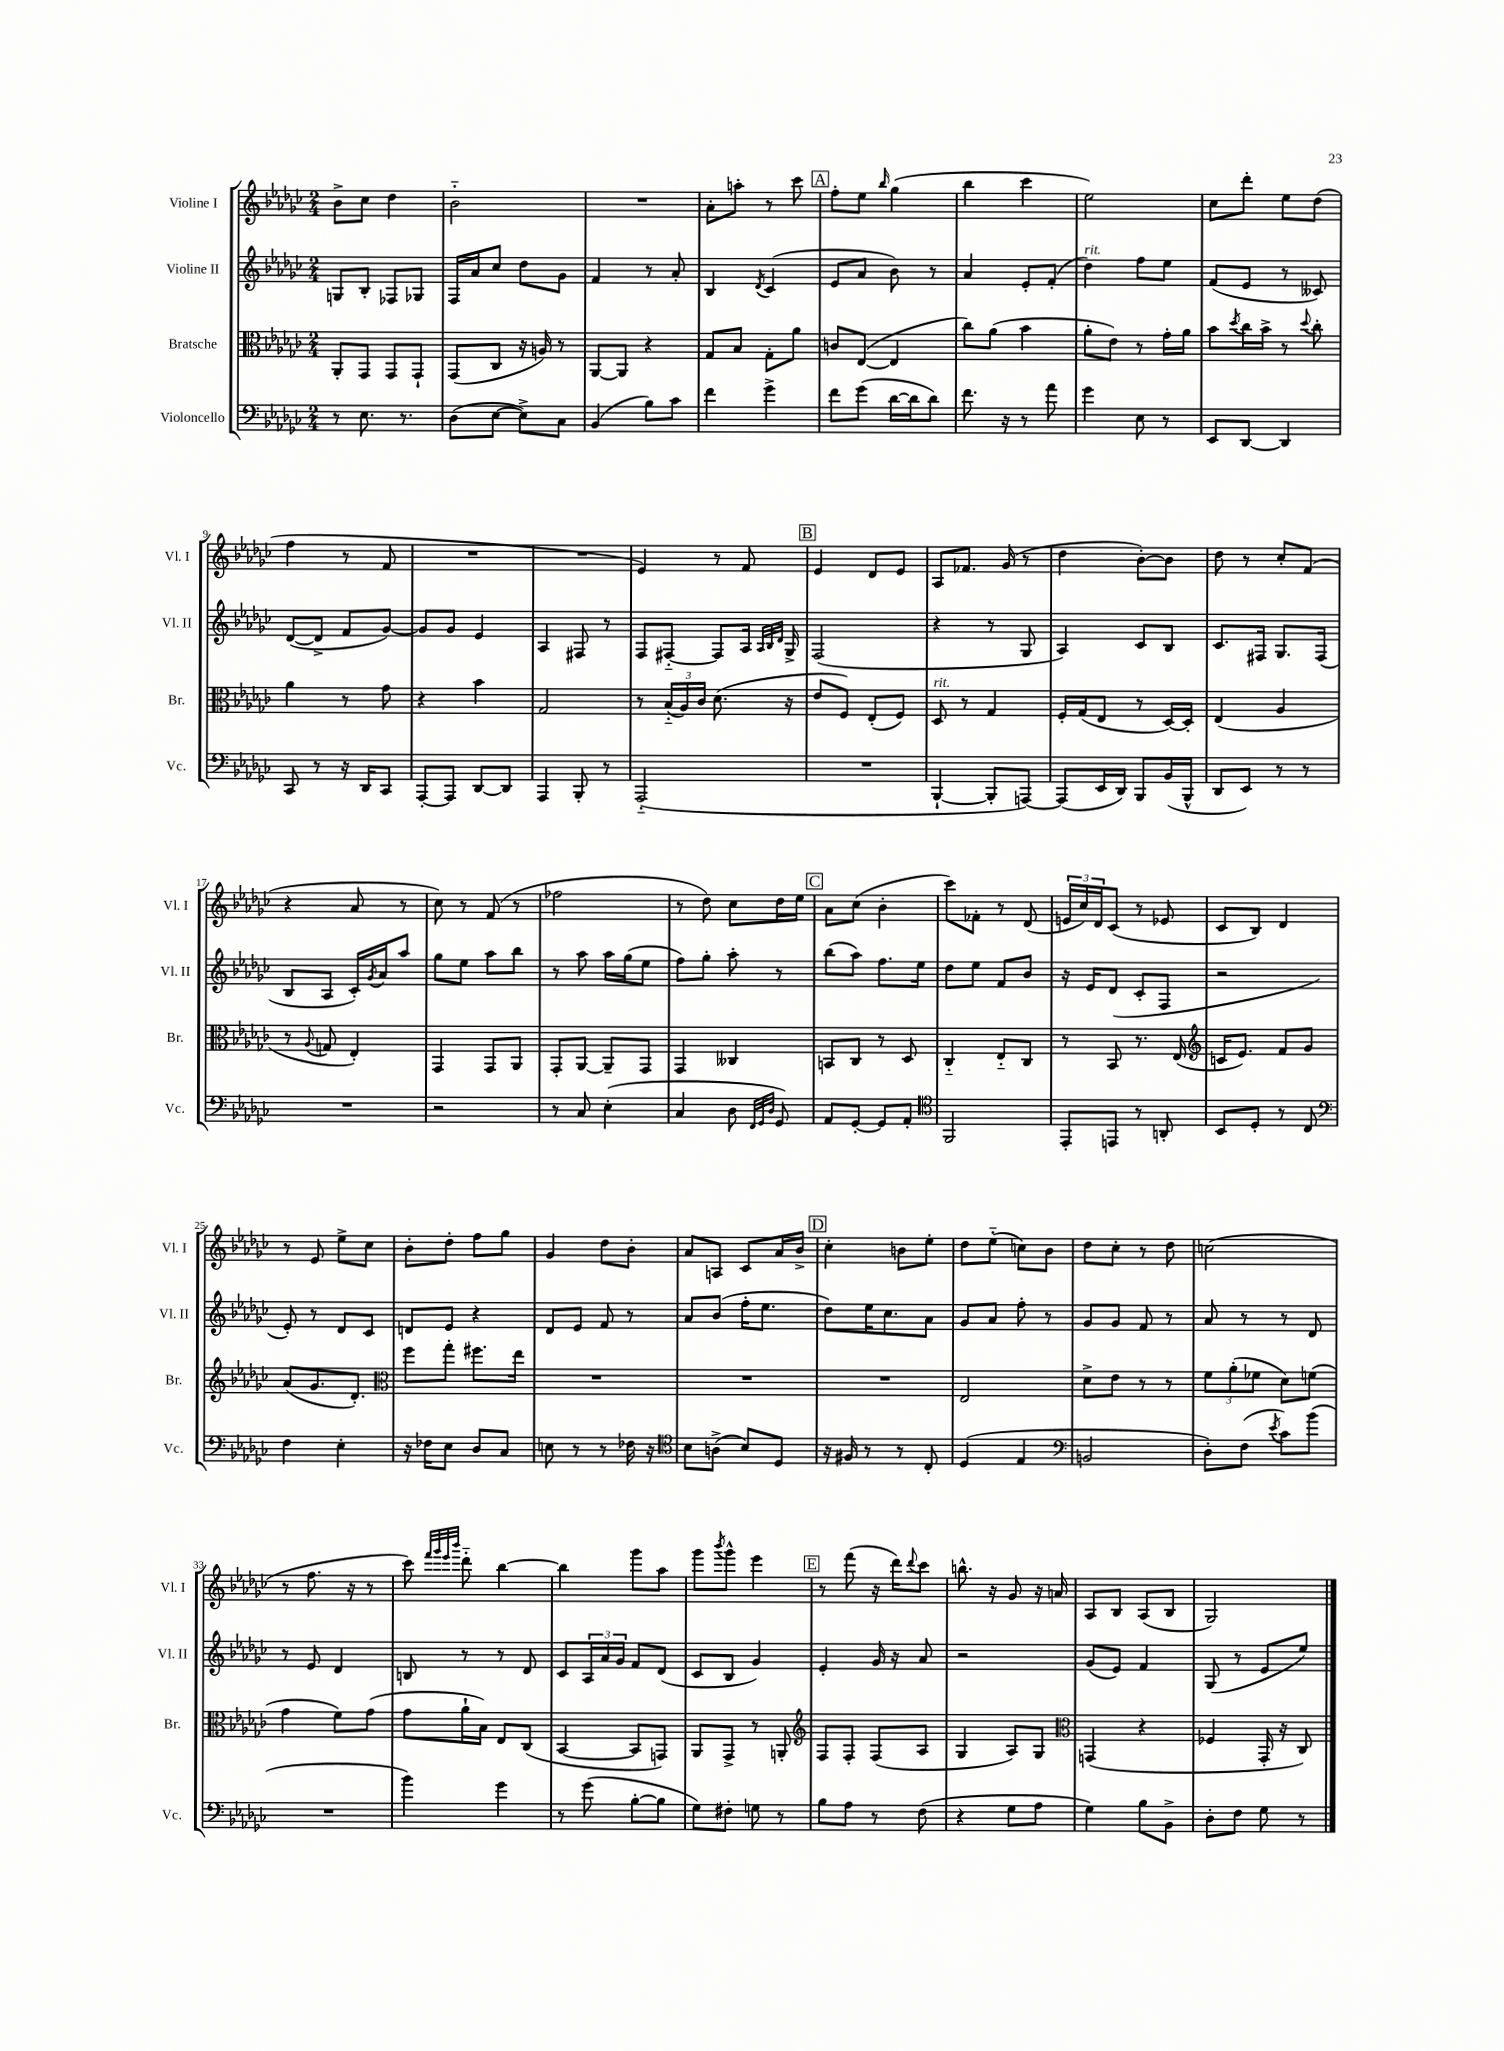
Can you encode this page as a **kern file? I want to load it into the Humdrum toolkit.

**kern	**kern	**kern	**kern
*staff4	*staff3	*staff2	*staff1
*clefF4	*clefC3	*clefG2	*clefG2
*k[b-e-a-d-g-c-]	*k[b-e-a-d-g-c-]	*k[b-e-a-d-g-c-]	*k[b-e-a-d-g-c-]
*M2/4	*M2/4	*M2/4	*M2/4
8r	8AA-'	8G	8b-^
8.E-	8GG-	8B-'	8cc-
.	8GG-	8F-	4dd-
8.r	.	.	.
.	8GG-`	8G-	.
=	=	=	=
(8D-	(8GG-	16F	2b-'~
.	.	16a-	.
[8E-	8C-	8cc-	.
8E-^])	16r	8dd-	.
.	16A)	.	.
8C-	8r	8g-	.
=	=	=	=
(4BB-	[8AA-	4f	2r
.	8AA-]	.	.
8B-)	4r	8r	.
8c-	.	8a-'	.
=	=	=	=
4f	8G-	4B-	8a-'
.	8B-	.	8aa'
.	.	8qd-	.
4g-^	8G-'	(4c-	8r
.	8a-	.	8ccc-
=	=	=	=
8f	8c	8e-	8ff'
(8g-	([8E-	8a-	8ee-
.	.	.	16qqbb-
[16d-	4E-]	8b-)	(4gg-
16d-]	.	.	.
8d-)	.	8r	.
=	=	=	=
8.f	8cc-)	4a-	4bb-
.	(8a-	.	.
16r	.	.	.
8r	4b-	8e-'	4ccc-
8a-	.	(8f'	.
=	=	=	=
4g-	8a-'	4dd-)	2ee-)
.	8e-)	.	.
8E-	8r	8ff	.
8r	16g-'	8ee-	.
.	16a-	.	.
=	=	=	=
8EE-	8b-	(8f	8cc-
.	8qdd-	.	.
[8DD-	16cc-	8e-	8ddd-'
.	16b-^	.	.
4DD-]	8r	8r	8ee-
.	8qqdd-	.	.
.	8cc-'	8c--)	(8dd-
=	=	=	=
8CC-	4a-	([8d-	4ff
8r	.	8d-^]	.
16r	8r	8f	8r
16DD-	.	.	.
8CC-	8g-	[8g-)	8f
=	=	=	=
[8AAA-'	4r	8g-]	2r
8AAA-]	.	8g-	.
[8DD-	4b-	4e-	.
8DD-]	.	.	.
=	=	=	=
4AAA-	2G-	4A-	2r
8BBB-'	.	8F#	.
8r	.	8r	.
=	=	=	=
(2AAA-'~	8r	8F	4e-)
.	(24B-'~	[8F#'~	.
.	24A-)	.	.
.	24c-	.	.
.	(8.d-	8F#]	8r
.	.	16A-	8f
.	.	32qqA-	.
.	.	32qqB-	.
.	.	32qqd-	.
.	16r	16G-^	.
=	=	=	=
2r	8e-	(2F	4e-
.	8F)	.	.
.	(8E-'	.	8d-
.	8F)	.	8e-
=	=	=	=
[4BBB-`	8D-	4r	8A-
.	8r	.	8.f-
8BBB-']	4G-	8r	.
.	.	.	(16g-
[8AAA)	.	8G-	8r
=	=	=	=
(8AAA]	16F'	4A-)	4dd-
.	(16G-	.	.
16EE-	8E-	.	.
16DD-)	.	.	.
8BBB-	8r	8c-	[8b-')
(16BB-	[16D-)	8B-	8b-]
16BBB-^^	16D-']	.	.
=	=	=	=
8DD-	(4E-	8.c-	8dd-
8EE-)	.	.	8r
.	.	16F#	.
8r	4A-	8.G-	8cc-'
8r	.	.	(8f
.	.	(16F#	.
=	=	=	=
2r	8r	8B-	4r
.	8qqA-	.	.
.	8G	8A-	.
.	4E-')	16c-')	8a-
.	.	8qg-	.
.	.	16a-	.
.	.	8aa-	8r
=	=	=	=
2r	4GG-	8gg-	8cc-)
.	.	8ee-	8r
.	8GG-	8aa-	(8f
.	8AA-	8bb-	8r
=	=	=	=
8r	8GG-'	8r	2ff-
8C-	[8AA-	8aa-	.
(4E-'	8AA-~]	16aa-	.
.	.	(16gg-	.
.	8GG-	8ee-	.
=	=	=	=
4C-	4GG-	8ff)	8r
.	.	8gg-'	8dd-)
8D-	4C--	8aa-'	8cc-
32qqFF	.	.	.
32qqGG-	.	.	.
32qqD-	.	.	.
8GG-)	.	8r	16dd-
.	.	.	16ee-
=	=	=	=
8AA-	8BB	(8bb-	8a-
[8GG-'	8C-	8aa-)	(8cc-
8GG-]	8r	8.ff	4b-'
8AA-'	8D-	.	.
.	.	16ee-	.
=	=	=	=
*clefC4	*	*	*
2FF	4C-'~	8dd-	8ccc-)
.	.	8ee-	8f-'
.	8E-'~	8f	8r
.	8C-	8b-	(8d-
=	=	=	=
8EE-'	8r	16r	24e
.	.	.	24cc-)
.	.	16e-	.
.	.	.	24d-
8EE	8BB-	(8d-	(8c-
8r	8.r	8c-'	8r
8AA'	.	8F	8e-
.	(16E-	.	.
=	=	=	=
*	*clefG2	*	*
8BB-	16c	2r	8c-
.	8.e-)	.	.
8D-'	.	.	8B-)
8r	8f	.	4d-
8C-	8g-	.	.
=	=	=	=
*clefF4	*	*	*
4F	(8a-	8e-')	8r
.	8.g-	8r	8e-
4E-'	.	8d-	8ee-^
.	8.d-')	.	.
.	.	8c-	8cc-
=	=	=	=
*	*clefC3	*	*
16r	8ff	8d	8b-'
16F-	.	.	.
8E-	8gg-'	8e-	8dd-'
8D-	8.ff#	4r	8ff
8C-	.	.	8gg-
.	16ee-	.	.
=	=	=	=
8E	2r	8d-	4g-
8r	.	8e-	.
8r	.	8f	8dd-
16F-	.	8r	8b-'
16r	.	.	.
=	=	=	=
*clefC4	*	*	*
8B-	2r	8a-	8a-
(8A^	.	(8b-	8A
8B-)	.	16ff'	8c-
.	.	8.ee-	.
8D-	.	.	16a-
.	.	.	16b-^
=	=	=	=
16r	2r	8dd-)	4cc-'
16F#	.	.	.
8r	.	16ee-	.
.	.	8.cc-	.
8r	.	.	8b
8C-'	.	8a-	8ee-'
=	=	=	=
(4D-	2E-	8g-	8dd-
.	.	8a-	(8ee-'~
4E-	.	8ff'	8cc)
.	.	8r	8b-
=	=	=	=
*clefF4	*	*	*
2BB	8d-^	8g-	8dd-
.	8e-	8g-	8cc-'
.	8r	8f	8r
.	8r	8r	8dd-
=	=	=	=
8D-')	12f	8a-	(2cc
.	(12a-'	.	.
(8F	.	8r	.
.	12f-	.	.
8qe-	.	.	.
8c-)	8d-)	8r	.
(8b-	(8f	8d-	.
=	=	=	=
2r	4g-	8r	8r
.	.	8e-	8.ff
.	8f)	4d-	.
.	.	.	16r
.	(8g-	.	8r
=	=	=	=
4b-)	8g-	8B	8ccc-)
.	.	.	32qqfff
.	.	.	32qqggg-
.	.	.	32qqeee-
.	.	.	32qqbbb-
.	16a-`	8r	8ddd-'~
.	16B-)	.	.
4g-	8E-	8r	[4bb-
.	(8C-	8d-	.
=	=	=	=
8r	[4BB-	8c-	4bb-]
(8g-	.	24A-	.
.	.	24a-	.
.	.	24g-	.
[8B-'	8BB-]	8f	8ggg-
8B-]	8GG)	(8d-	8aa-
=	=	=	=
8G-)	8AA-	8c-	8ggg-
.	.	.	8qbbb-
8F#'	8GG-^	8B-	8ggg-^^
8G	8r	4g-)	4eee-
8r	8AA'	.	.
=	=	=	=
*	*clefG2	*	*
8B-	8F	4e-'	8r
8A-	8F'	.	(8fff
8r	(8F	16g-	16r
.	.	16r	16ddd-)
.	.	.	8qqddd-
(8F	8A-	8a-	8ccc-
=	=	=	=
4r	4G-	2r	8.bb^^
.	.	.	16r
8G-	8A-)	.	8g-
8A-	8G-	.	16r
.	.	.	16a
=	=	=	=
*	*clefC3	*	*
4G-)	(4GG	(8g-	8A-
.	.	8e-)	8B-
8B-	4r	4f	(8A-
8BB-^	.	.	8B-
=	=	=	=
8D-'	4F-	(8G-	2G-)
8F	.	8r	.
8G-	16GG-'	8e-	.
.	16r	.	.
8r	8C-)	8ee-)	.
==	==	==	==
*-	*-	*-	*-
